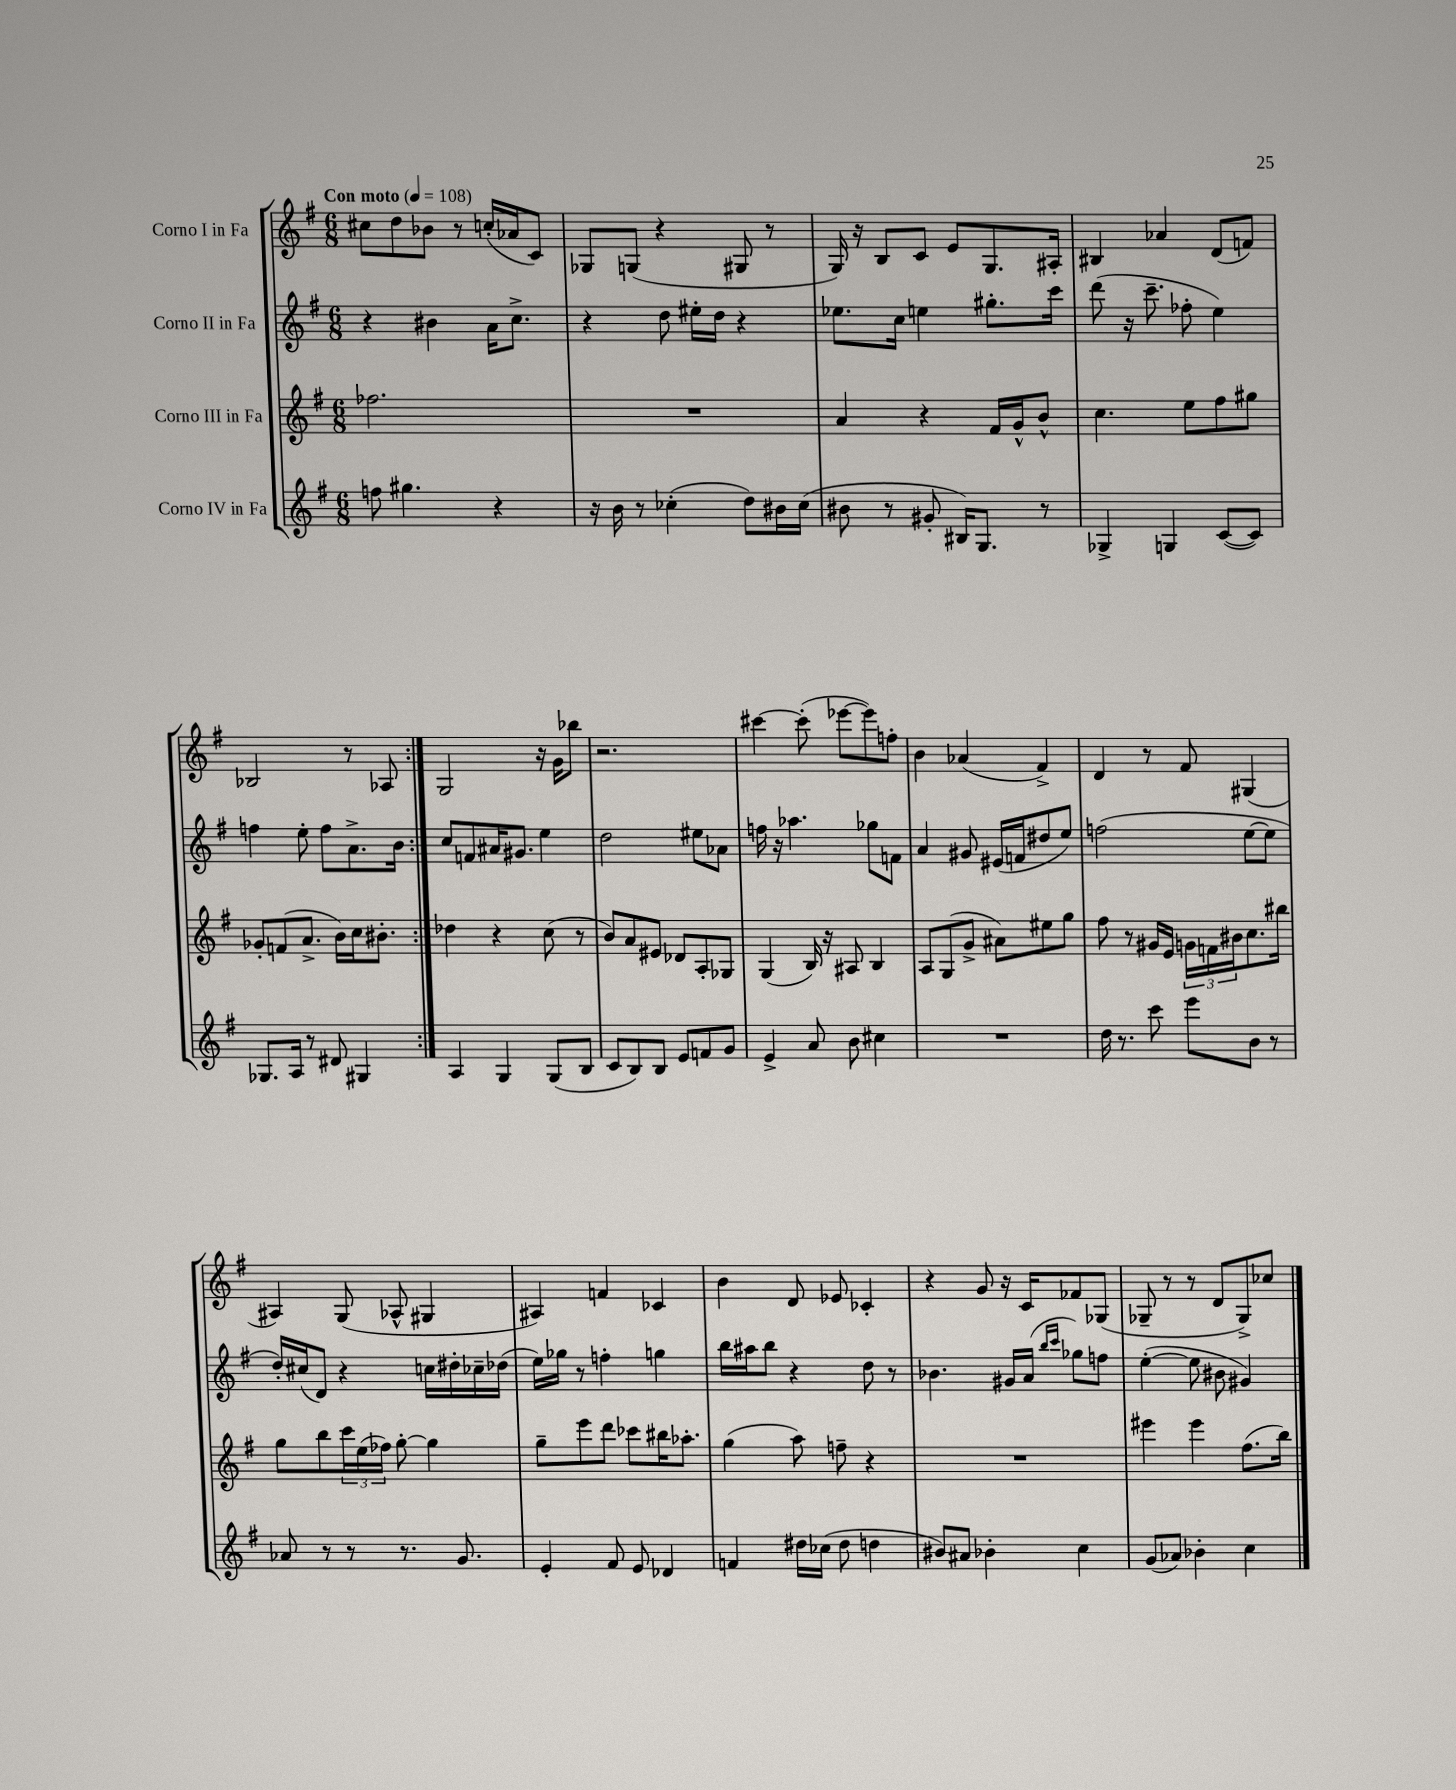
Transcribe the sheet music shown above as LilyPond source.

<<
\new StaffGroup <<
\new Staff = "s0" \with { instrumentName = "Corno I in Fa" } {
    \clef treble \key g \major \numericTimeSignature \time 6/8 \tempo "Con moto" 4 = 108
    \repeat volta 2 { cis''8 d''8 bes'8 r8 c''16-.( aes'16 c'8) |
    ges8 g8( r4 gis8 r8 |
    g16) r16 b8 c'8 e'8 g8. ais16-. |
    bis4 aes'4 d'8( f'8) |
    bes2 r8 aes8 | }
    g2 r16 g'16 bes''8 |
    r2. |
    cis'''4~ cis'''8-.( ees'''8~ ees'''8) f''8-. |
    b'4 aes'4( fis'4->) |
    d'4 r8 fis'8 gis4( |
    ais4) g8( aes8-^ gis4 |
    ais4) f'4 ces'4 |
    b'4 d'8 ees'8 ces'4-. |
    r4 g'8 r16 c'16 fes'8 ges8( |
    ges8-- r8 r8 d'8 ges8->) ces''8 \bar "|." |
}
\new Staff = "s1" \with { instrumentName = "Corno II in Fa" } {
    \clef treble \key g \major \numericTimeSignature \time 6/8
    \repeat volta 2 { r4 bis'4 a'16 c''8.-> |
    r4 d''8 eis''16-. d''16 r4 |
    ees''8. c''16 e''4 gis''8.-. c'''16 |
    d'''8( r16 c'''8.-- fes''8-. e''4) |
    f''4 e''8-. f''8 a'8.-> b'16 | }
    c''8 f'8 ais'16 gis'8. e''4 |
    d''2 eis''8 aes'8 |
    f''16 r16 aes''4. ges''8 f'8 |
    a'4 gis'8 eis'16( f'16 dis''8 e''8) |
    f''2( e''8~ e''8 |
    d''16-.) cis''16( d'8) r4 c''16 dis''16-. ces''16-- des''16( |
    e''16) ges''16 r8 f''4-. g''4 |
    b''16 ais''16 b''8 r4 d''8 r8 |
    bes'4. gis'16 a'16( \grace { b''16 c'''16 } ges''8) f''8 |
    e''4~-.( e''8 bis'8 gis'4) \bar "|." |
}
\new Staff = "s2" \with { instrumentName = "Corno III in Fa" } {
    \clef treble \key g \major \numericTimeSignature \time 6/8
    \repeat volta 2 { fes''2. |
    R2. |
    a'4 r4 fis'16 g'16-^ b'8-^ |
    c''4. e''8 fis''8 gis''8 |
    ges'8-. f'8( a'8.-> b'16) c''16 bis'8.-. | }
    des''4 r4 c''8( r8 |
    b'8) a'8 eis'8 des'8 a8-. ges8 |
    g4( b16) r16 ais8 b4 |
    a8 g8( g'8-> ais'8) eis''8 g''8 |
    fis''8 r8 gis'16 e'16 \tuplet 3/2 { g'16 f'16 bis'16 } c''8. bis''16 |
    g''8 b''8 \tuplet 3/2 { c'''16 e''16( fes''16) } g''8~-. g''4 |
    g''8-- e'''8 d'''8 ces'''8 bis''16 aes''8.-. |
    g''4( a''8) f''8-- r4 |
    R2. |
    eis'''4 eis'''4 fis''8.( b''16) \bar "|." |
}
\new Staff = "s3" \with { instrumentName = "Corno IV in Fa" } {
    \clef treble \key g \major \numericTimeSignature \time 6/8
    \repeat volta 2 { f''8 gis''4. r4 |
    r16 b'16 r8 ces''4-.( d''8) bis'16 ces''16( |
    bis'8 r8 gis'8-. bis16) g8. r8 |
    ges4-> g4 c'8~( c'8) |
    ges8. a16 r8 dis'8 gis4 | }
    a4 g4 g8( b8 |
    c'8 b8) b8 e'8 f'8 g'8 |
    e'4-> a'8 b'8 cis''4 |
    R2. |
    d''16 r8. c'''8 e'''8 b'8 r8 |
    aes'8 r8 r8 r8. g'8. |
    e'4-. fis'8 e'8 des'4 |
    f'4 dis''16 ces''16( dis''8 d''4 |
    bis'8) ais'8 bes'4-. c''4 |
    g'8( aes'8) bes'4-. c''4 \bar "|." |
}
>>
>>
\layout { \context { \Score \remove "Bar_number_engraver" } }
